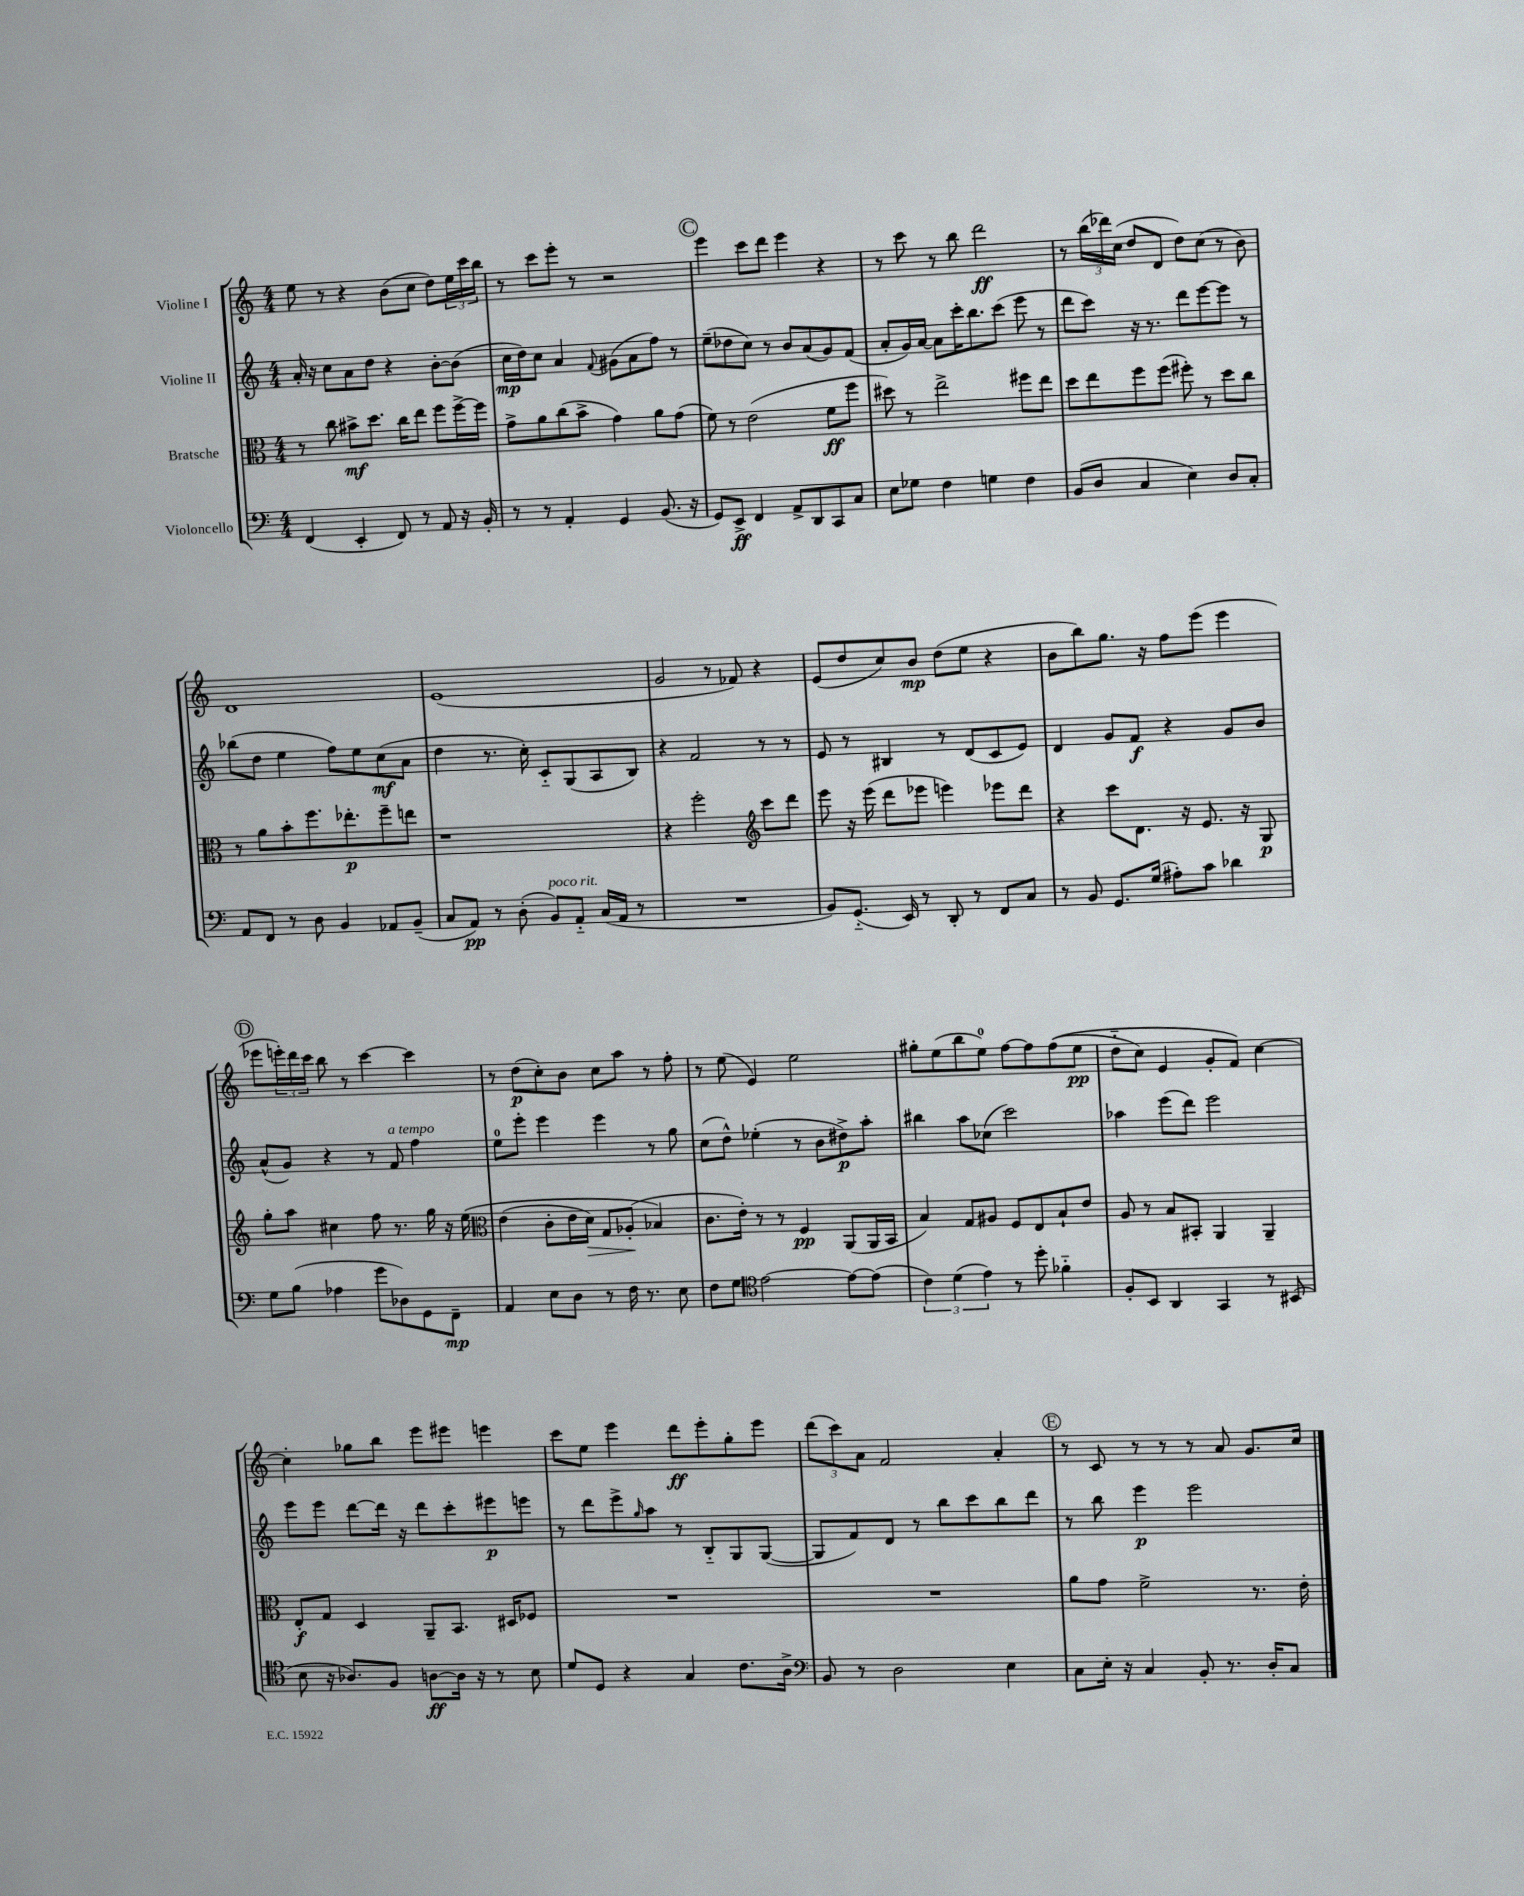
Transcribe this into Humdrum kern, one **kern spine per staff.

**kern	**kern	**kern	**kern
*staff4	*staff3	*staff2	*staff1
*clefF4	*clefC3	*clefG2	*clefG2
*k[]	*k[]	*k[]	*k[]
*M4/4	*M4/4	*M4/4	*M4/4
(4FF	8r	16a'	8ee
.	.	16r	.
.	8cc	8cc	8r
4EE'	8b#^	8a	4r
.	8.dd	8dd	.
8FF)	.	4r	(8b
.	16cc	.	.
8r	8ee	.	8cc
8AA	8ff	[8b'	8dd)
16r	[16ff^	(8b]	24ee
.	.	.	24ccc
16BB'	16ff]	.	.
.	.	.	24bb
=	=	=	=
8r	8g^	16cc	8r
.	.	16dd)	.
8r	8a	8cc	8ccc
4AA'	(8cc	4a	8eee'
.	8b^	.	8r
.	.	8qqf	.
4GG	4g)	(8g#	2r
.	.	8a	.
(8.BB	8a	8ff)	.
.	(8g	8r	.
16r	.	.	.
=	=	=	=
8GG)	8f)	(8ee~	4eee
8EE^	8r	8dd-	.
4FF	(2e	8cc)	8ccc
.	.	8r	8ddd
8AA^	.	8b	4eee
8DD	.	(8a	.
8CC	8f	8g)	4r
8C	8ff	(8f	.
=	=	=	=
8E	8dd#)	8a'	8r
8G-	8r	16g)	8ccc
.	.	[16a	.
4F	2ee^	8a]	8r
.	.	16ccc'	8bb
.	.	8.bb	.
4G	.	.	2ddd
.	.	(8ccc	.
4F	8ff#	8eee	.
.	8ee	8r	.
=	=	=	=
(8BB	8dd	8ddd	8r
8D	8ee	8ccc)	(24bb
.	.	.	24ddd-)
.	.	.	(24cc
4C	8ff	16r	8dd
.	.	8.r	.
.	(8ff	.	8d
4E)	8ff#')	8ddd	8dd)
.	8r	[8eee	(8cc
8D	8dd	8eee]	8r
8C'	8cc	8r	8b)
=	=	=	=
8AA	8r	(8bb-	1d
8FF	8a	8dd	.
8r	8b'	4ee	.
8D	8.ff	.	.
4BB	.	8ff)	.
.	8.ee-'	.	.
.	.	8ee	.
8AA-	8ff~	(8cc	.
(8BB~	8ee	8a	.
=	=	=	=
8C	1r	4dd	(1e
8AA)	.	.	.
8r	.	8.r	.
(8D'	.	.	.
.	.	16cc')	.
8BB)	.	8c'~	.
8AA'~	.	(8G	.
(16C	.	8A	.
16AA	.	.	.
8r	.	8B)	.
=	=	=	=
1r	4r	4r	2g
.	2ff'	2f	.
.	.	.	8r
.	.	.	8f-)
*	*clefG2	*	*
.	8ccc	8r	4r
.	8ddd	8r	.
=	=	=	=
8BB)	8eee	8e	(8e
(8.GG'~	16r	8r	8dd
.	(16eee	.	.
.	8ddd	4B#	8cc)
16EE)	.	.	.
8r	8eee-	.	8b
8DD'	4eee)	8r	(8dd
8r	.	(8d	8ee
8FF	8eee-	8c	4r
8C	8ddd	8e)	.
=	=	=	=
8r	4r	4d	8b
8BB	.	.	8bb)
8.GG	8ccc	8g	8.gg
.	8.d	8f	.
(16G	.	.	16r
8A#')	.	4r	8ff
.	16r	.	.
8c	8.e	.	(8eee
4d-	.	8g	4eee
.	16r	.	.
.	8G	8b	.
=	=	=	=
8G	8gg'	(8a^^	8eee-
(8B	8aa	8g)	24eee')
.	.	.	24ddd
.	.	.	24ccc
4A-	4cc#	4r	8bb
.	.	.	8r
8g	8ff	8r	[4ccc
8D-)	8.r	8f	.
8GG	.	4ff	4ccc]
.	16gg	.	.
8FF~	16r	.	.
.	&(16ee	.	.
=	=	=	=
*	*clefC3	*	*
4AA	(4e	8ee	8r
.	.	8eee'	(8dd
8E	8c'	4eee	8cc')
8D	16e	.	8b
.	16d)	.	.
8r	8G	4eee	8cc
16F	(8A-'	.	8aa
8.r	.	.	.
.	4B-&)	8r	8r
8E	.	8gg	8ff'
=	=	=	=
8F	8.c	(8cc	8r
8G	.	8dd^^)	(8ee
.	16e')	.	.
*clefC4	*	*	*
[2e	8r	(4ee-'	4e)
.	8r	.	.
.	4F	8r	2ee
.	.	8b	.
8e_	(8AA	8dd#^)	.
(8e]	16AA	8aa'	.
.	16BB	.	.
=	=	=	=
6c)	4B)	4bb#	8gg#'
.	.	.	(8ee
(6d	.	.	.
.	8G	8aa	8bb
6e)	.	.	.
.	8A#	(8cc-	8ee)
8r	8F	2ccc)	[8ff
8dd'	8E	.	8ff]
4f-'~	8B`	.	&((8ff
.	8e	.	8ee
=	=	=	=
8F'	8A	4aa-	8dd'~
8BB	8r	.	8cc)
4AA	8B	(8eee	4e
.	8BB#'	8ddd)	.
4GG	4AA	2eee	8g'
.	.	.	8f&)
8r	4AA~	.	[4cc
(8BB#	.	.	.
=	=	=	=
8B	8E'	8eee	4cc']
16r	8G	8eee	.
8.A-)	.	.	.
.	4D	[8ddd	8gg-
8F	.	16ddd]	8bb
.	.	16r	.
[8A	8AA~	8ddd	8eee
16A]	8.BB	8ccc'	8eee#
16r	.	.	.
8r	.	8eee#	4eee
.	16D#	.	.
8B	8F-	8eee	.
=	=	=	=
8d	1r	8r	8ccc
8D	.	8ddd	8ee
4r	.	8eee^	4eee
.	.	16qqgg	.
.	.	8aa	.
4G	.	8r	8ddd
.	.	8B'~	8eee'
8.c	.	8G	8gg'
.	.	([8G	8eee
16A^	.	.	.
=	=	=	=
*clefF4	*	*	*
8BB	1r	8G]	(12ddd
.	.	.	12ccc)
8r	.	8f)	.
.	.	.	12a
2D	.	8d	2f
.	.	8r	.
.	.	8bb	.
.	.	8ccc	.
4E	.	8bb	4a'
.	.	8ddd	.
=	=	=	=
8C	8a	8r	8r
16E'	8g	8bb	8c
16r	.	.	.
4C	2f^	4eee	8r
.	.	.	8r
8BB'	.	2eee	8r
8.r	.	.	8a
.	8.r	.	8.g
16D'	.	.	.
8C	.	.	.
.	16e'	.	16cc
==	==	==	==
*-	*-	*-	*-
